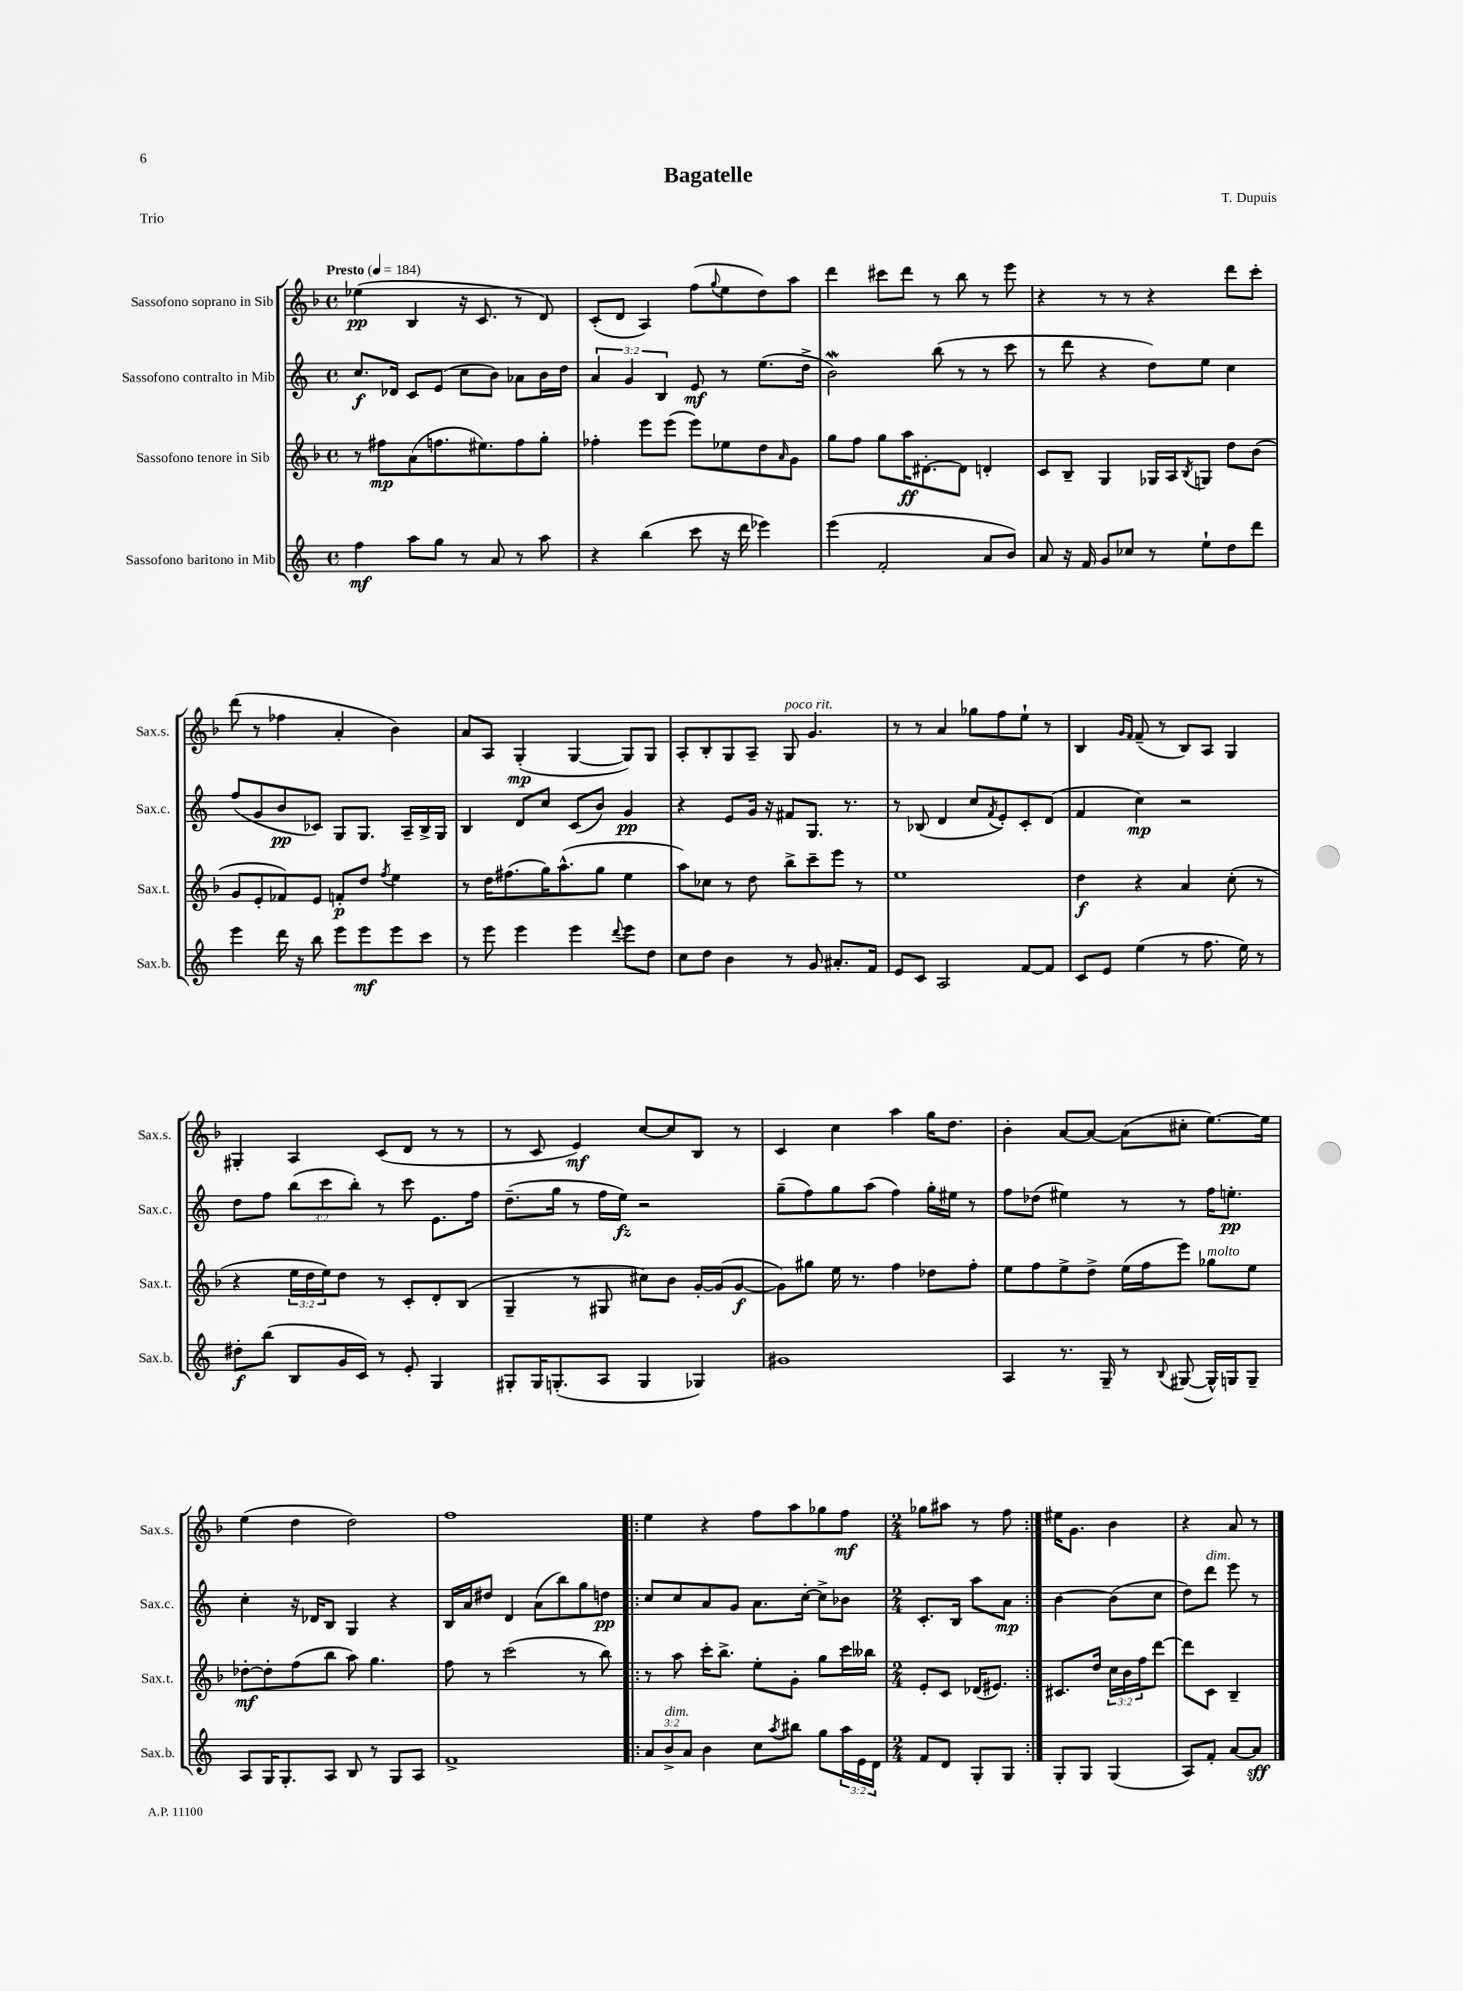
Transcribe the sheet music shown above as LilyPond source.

\header { title = "Bagatelle" composer = "T. Dupuis" piece = "Trio" }
<<
\new StaffGroup <<
\new Staff = "s0" \with { instrumentName = "Sassofono soprano in Sib" shortInstrumentName = "Sax.s." } {
    \clef treble \key f \major \defaultTimeSignature \time 4/4 \tempo "Presto" 4 = 184
    ees''4\pp( bes4 r16 c'8. r8 d'8) |
    c'8-.( d'8 a4) f''8( \appoggiatura { g''8 } e''8 d''8) a''8 |
    d'''4 cis'''8 d'''8 r8 bes''8 r8 e'''8 |
    r4 r8 r8 r4 d'''8 c'''8-. |
    d'''8( r8 fes''4 a'4-. bes'4) |
    a'8 a8 g4-.\mp( g4~ g8) g8 |
    a8-. bes8-. g8 a8-- g8^\markup { \italic "poco rit." } g'4. |
    r8 r8 a'4 ges''8 f''8 e''8-! r8 |
    bes4 \grace { g'16 f'16 } f'8--( r8 bes8) a8 g4 |
    gis4-. a4 c'8( d'8 r8 r8 |
    r8 c'8 e'4\mf) c''8~ c''8 bes8 r8 |
    c'4 c''4 a''4 g''16 d''8. |
    bes'4-. a'8~ a'8~ a'8( cis''8-. e''8.~) e''16 |
    e''4( d''4 d''2) |
    f''1 |
    \repeat volta 2 { e''4 r4 f''8 a''8 ges''8 f''8\mf |
    \numericTimeSignature \time 2/4 ges''8 ais''8 r8 f''8 | }
    eis''16 g'8. bes'4 |
    r4 a'8 r8 \bar "|." |
}
\new Staff = "s1" \with { instrumentName = "Sassofono contralto in Mib" shortInstrumentName = "Sax.c." } {
    \clef treble \key c \major \defaultTimeSignature \time 4/4 \override Staff.TupletNumber.text = #tuplet-number::calc-fraction-text
    c''8.\f des'16 c'8 e'8( c''8 b'8) aes'8 b'16 d''16 |
    \tuplet 3/2 { a'4 g'4 b4 } e'8\mf r8 e''8.( d''16-> |
    b'2\mordent) b''8( r8 r8 c'''8 |
    r8 d'''8 r4 d''8) e''8 c''4 |
    f''8( g'8 b'8\pp ces'8) g8 g8. a16-- b16-> g16 |
    b4 d'8 c''8 c'8( b'8) g'4\pp |
    r4 e'8 g'16 r16 fis'8 g8. r8. |
    r8 bes8( d'4 c''8 \acciaccatura { f'8 } e'8-.) c'8-. d'8( |
    f'4 c''4\mp) r2 |
    d''8 f''8 \tuplet 3/2 { b''8( c'''8 b''8-.) } r8 c'''8 e'8. f''16 |
    d''8.--( g''16 r8 f''16 e''16\fz) r2 |
    g''8--( f''8) g''8 a''8( f''4) g''16-. eis''16 r8 |
    f''8 des''8( eis''4) r8 r8 f''16 e''8.-.\pp |
    c''4-. r16 des'16 b8 g4 r4 |
    b16 a'16 dis''8 d'4 a'8( b''8) g''8 d''8\pp |
    \repeat volta 2 { c''8 c''8 a'8 g'8 a'8. c''16~-. c''8-> bes'8 |
    \numericTimeSignature \time 2/4 c'8.-. b16 a''8 a'8\mp | }
    b'4~ b'8( c''8 |
    d''8) d'''8^\markup { \italic "dim." } e'''8 r8 \bar "|." |
}
\new Staff = "s2" \with { instrumentName = "Sassofono tenore in Sib" shortInstrumentName = "Sax.t." } {
    \clef treble \key f \major \defaultTimeSignature \time 4/4 \override Staff.TupletNumber.text = #tuplet-number::calc-fraction-text
    r8 fis''8\mp a'8( f''8. eis''8.) f''8 g''8-. |
    fes''4-. e'''8 e'''8( e'''8) ees''8 d''8 \grace { a'16 } g'8 |
    g''8 f''8 g''8 a''16\ff dis'8.~-. dis'8 d'4-. |
    c'8 bes8-- g4 ges16 a16 \acciaccatura { bes8 } g8 d''8 bes'8( |
    g'8 e'8-. fes'8) e'8 f'8-.\p d''8 \acciaccatura { f''8 } e''4 |
    r8 d''16 fis''8.( g''16) a''8.-^( g''8 e''4 |
    a''8) ces''8 r8 d''8 bes''8-> c'''8-- e'''8 r8 |
    e''1 |
    d''4\f r4 a'4 c''8-.( r8 |
    r4 \tuplet 3/2 { e''16 d''16 e''16) } d''8 r8 c'8-. d'8-. bes8( |
    g4-- r8 gis8 cis''8) bes'8 g'16~-. g'16( g'8~\f |
    g'8) gis''8 e''16 r8. f''4 des''8 f''8-. |
    e''8 f''8 e''8-> d''8-> e''16( f''16 e'''8) ges''8^\markup { \italic "molto" } e''8 |
    des''8~-.\mf des''8-. f''8( bes''8 a''8) g''4. |
    f''8 r8 c'''2( r8 bes''8) |
    \repeat volta 2 { r8 a''8 c'''16-. bes''8.-> e''8-. g'8-. g''8 c'''16 beses''16 |
    \numericTimeSignature \time 2/4 e'8-. c'8 des'16( eis'8.) | }
    cis'8. d''16 \tuplet 3/2 { c''16 bes'16 f''16 } d'''8~ |
    d'''8 c'8 bes4-- \bar "|." |
}
\new Staff = "s3" \with { instrumentName = "Sassofono baritono in Mib" shortInstrumentName = "Sax.b." } {
    \clef treble \key c \major \defaultTimeSignature \time 4/4 \override Staff.TupletNumber.text = #tuplet-number::calc-fraction-text
    f''4\mf a''8 g''8 r8 a'8 r8 a''8 |
    r4 b''4( c'''8 r16 d'''16 ees'''4) |
    e'''4( f'2-. a'8 b'8) |
    a'8 r16 f'16 g'8 ces''8 r8 e''8-! d''8 d'''8 |
    e'''4 d'''16 r16 b''8 e'''8 e'''8\mf e'''8 c'''8 |
    r8 e'''8 e'''4 e'''4 \appoggiatura { d'''8 } e'''8 d''8 |
    c''8 d''8 b'4 r8 g'8 ais'8.-. f'16 |
    e'8 c'8 a2 f'8~ f'8 |
    c'8 e'8 e''4( r8 f''8. e''16) r8 |
    dis''8-.\f b''8( b8 g'16 c'16) r8 e'8-. g4 |
    gis8-. gis16 g8.-.( a8 g4 ges4) |
    gis'1 |
    a4 r8. g16-- r8 \appoggiatura { b8 } gis8~( gis16-^) g16 g8-- |
    a8 g16 g8.-. a8 b8 r8 g8 a8 |
    f'1-> |
    \repeat volta 2 { \tuplet 3/2 { a'8 b'8->^\markup { \italic "dim." } a'8 } b'4 c''8 \acciaccatura { a''8 } bis''8 g''8 \tuplet 3/2 { a''16 e'16 d'16 } |
    \numericTimeSignature \time 2/4 f'8 d'8 g8-. g8 | }
    g8-. g8 g4( |
    a8) f'8-. a'8~ a'8\sff \bar "|." |
}
>>
>>
\layout { \context { \Score \remove "Bar_number_engraver" } }
